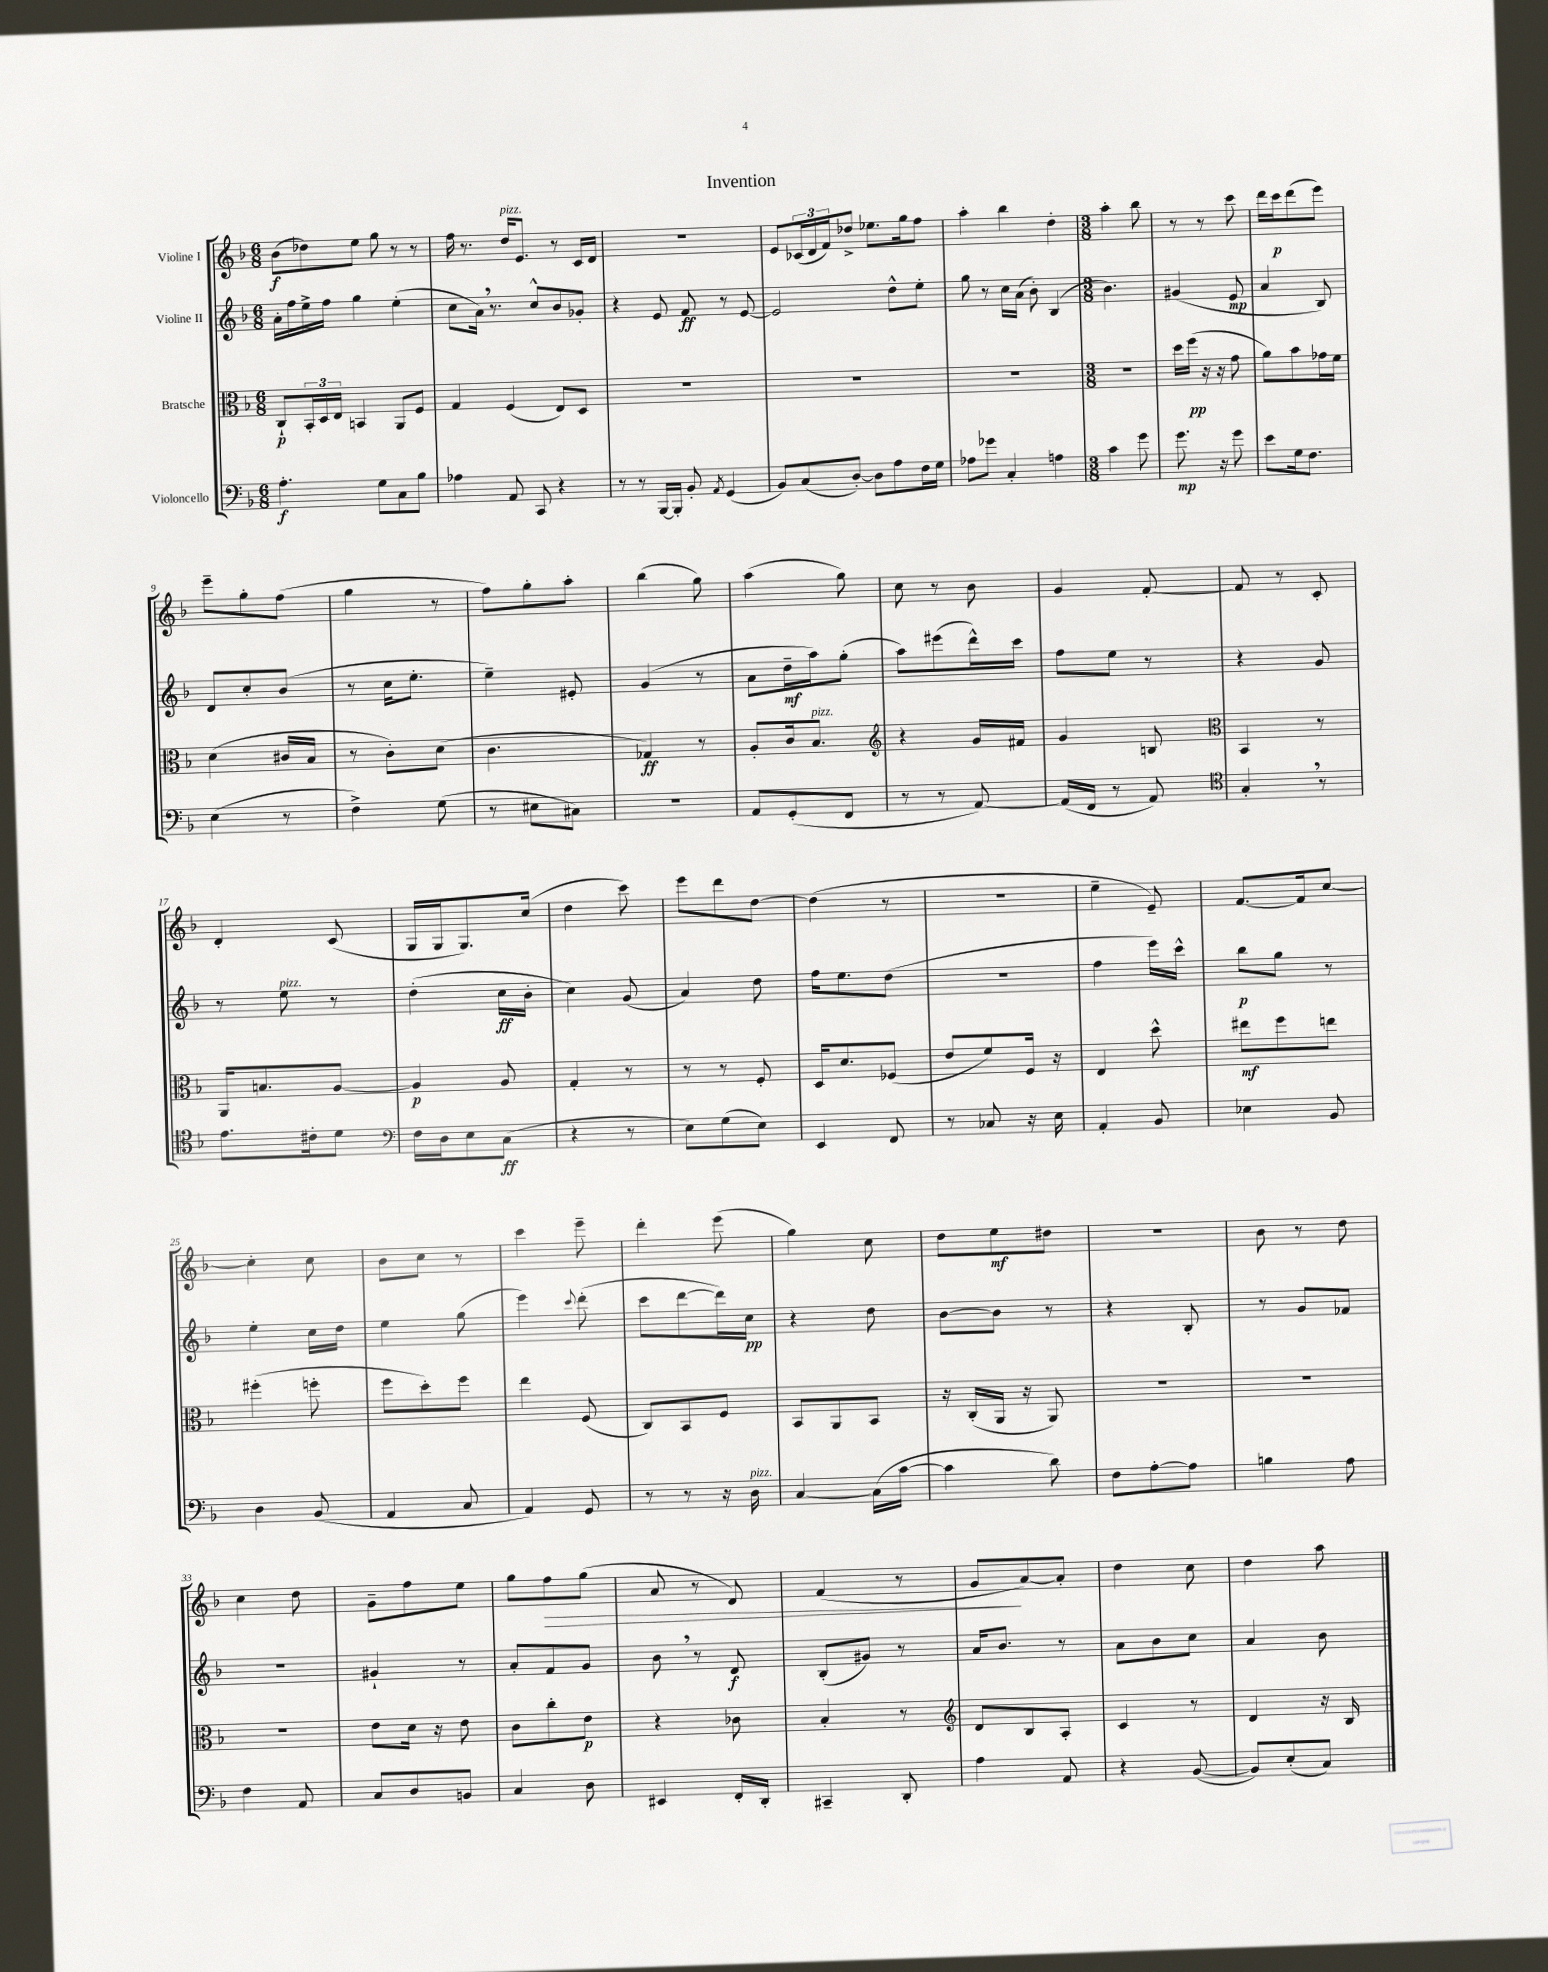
\header { title = "Invention" }
<<
\new StaffGroup <<
\new Staff = "s0" \with { instrumentName = "Violine I" } {
    \clef treble \key f \major \numericTimeSignature \time 6/8
    bes'8\f( des''8) e''8 g''8 r8 r8 |
    f''16 r8. d''16^\markup { \italic "pizz." } e'8. r8 c'16 d'16 |
    R2. |
    e'8 \tuplet 3/2 { ces'16( d'16 f'16) } des''8-> ees''8. g''16 f''8 |
    a''4-. bes''4 d''4-. |
    \numericTimeSignature \time 3/8 a''4-. bes''8 |
    r8 r8 c'''8 |
    d'''16 c'''16\p d'''8( e'''8) |
    e'''8-- g''8-. f''8( |
    g''4 r8 |
    f''8) g''8-. a''8-. |
    bes''4( g''8) |
    a''4( g''8) |
    c''8 r8 bes'8 |
    g'4 f'8~-. |
    f'8 r8 c'8-. |
    d'4-. c'8( |
    g16 g16 g8.) c''16( |
    d''4 c'''8) |
    e'''8 d'''8 d''8~ |
    d''4( r8 |
    R4. |
    e''4-- e'8--) |
    f'8.~ f'16 c''8~ |
    c''4-. c''8 |
    bes'8 c''8 r8 |
    c'''4 e'''8-- |
    d'''4-. e'''8( |
    g''4) c''8 |
    d''8 e''8\mf dis''8 |
    R4. |
    bes'8 r8 d''8 |
    c''4 d''8 |
    g'8-- f''8 e''8 |
    g''8 f''8\> g''8( |
    a'8 r8 d'8) |
    f'4( r8 |
    g'8\! a'8~) a'8-. |
    d''4 c''8 |
    d''4 a''8 \bar "|." |
}
\new Staff = "s1" \with { instrumentName = "Violine II" } {
    \clef treble \key f \major \numericTimeSignature \time 6/8
    a'16-. f''16 e''16-> f''16 g''4 e''4-.( |
    c''8 a'16) \breathe r8. c''8-^ bes'8 ges'8-. |
    r4 e'8 f'8\ff r8 e'8~ |
    e'2 d''8-^ e''8-. |
    g''8 r8 c''16 a'16( bes'8-.) bes4( |
    \numericTimeSignature \time 3/8 bes'4.) |
    gis'4( e'8\mp |
    a'4 bes8) |
    d'8 c''8-. bes'8( |
    r8 c''16 e''8.-. |
    e''4--) eis'8-. |
    g'4( r8 |
    a'8 d''16--\mf a''16) g''8-.( |
    a''8) eis'''8( d'''16-^) c'''16 |
    f''8 e''8 r8 |
    r4 g'8 |
    r8 e''8^\markup { \italic "pizz." } r8 |
    d''4-.( c''16\ff bes'16-. |
    c''4) g'8( |
    a'4) d''8 |
    f''16 e''8. d''8( |
    R4. |
    f''4 e'''16) c'''16-^ |
    bes''8\p g''8 r8 |
    e''4-. c''16 d''16 |
    e''4 g''8( |
    e'''4) \appoggiatura { c'''8 } d'''8-.( |
    c'''8 d'''8~ d'''16) c''16\pp |
    r4 d''8 |
    bes'8~ bes'8 r8 |
    r4 bes8-. |
    r8 g'8 fes'8 |
    R4. |
    gis'4-! r8 |
    a'8-. f'8 g'8 |
    bes'8 \breathe r8 d'8\f |
    bes8-.( gis'8) r8 |
    a'16 bes'8. r8 |
    a'8 bes'8 c''8 |
    a'4 bes'8 \bar "|." |
}
\new Staff = "s2" \with { instrumentName = "Bratsche" } {
    \clef alto \key f \major \numericTimeSignature \time 6/8
    c8-!\p \tuplet 3/2 { bes,16-. d16 e16 } b,4 a,8 f8 |
    g4 f4( e8) d8 |
    R2. |
    R2. |
    R2. |
    \numericTimeSignature \time 3/8 R4. |
    d''16 f''16\pp( r16 r16 g'8 |
    a'8) bes'8 ges'16 f'16 |
    d'4( cis'16 bes16 |
    r8 c'8-.) d'8( |
    c'4. |
    ges4\ff) r8 |
    a8-. c'16 bes8.^\markup { \italic "pizz." } |
    \clef treble r4 g'16 fis'16 |
    g'4 b8 |
    \clef alto bes,4 r8 |
    a,16 b8. a8~ |
    a4\p a8 |
    g4-. r8 |
    r8 r8 f8-. |
    d16 d'8. fes8( |
    e'8 f'8) f16 r16 |
    e4 d''8-^ |
    eis''8\mf f''8 e''8 |
    fis''4-.( f''8-. |
    f''8 d''8-.) f''8 |
    e''4 f8( |
    c8) bes,8 f8 |
    bes,8 a,8 bes,8 |
    r16 c16-.( a,16 r16 a,8) |
    R4. |
    R4. |
    R4. |
    e'8 d'16 r16 e'8 |
    c'8 c''8-. e'8\p |
    r4 ces'8 |
    bes4-. r8 |
    \clef treble d'8 bes8 a8-. |
    c'4 r8 |
    d'4 r16 bes16 \bar "|." |
}
\new Staff = "s3" \with { instrumentName = "Violoncello" } {
    \clef bass \key f \major \numericTimeSignature \time 6/8
    a4.-.\f g8 c8 bes8 |
    aes4 a,8 c,8 r4 |
    r8 r8 bes,,16~ bes,,16-. bes,8-. \acciaccatura { a,8 } g,4( |
    bes,8) c8( d8~-.) d8 a8 f16 g16 |
    aes8 ges'8 c4-. a4 |
    \numericTimeSignature \time 3/8 c'4 g'8 |
    g'8.\mp r16 g'8 |
    e'8 g16 f8. |
    e4( r8 |
    f4->) g8( |
    r8 eis8 cis8) |
    R4. |
    a,8 g,8-.( f,8 |
    r8 r8 a,8~) |
    a,16( f,16 r8 a,8) |
    \clef tenor g4-. \breathe r8 |
    e'8. cis'16-. d'8 |
    \clef bass f16 d16 e8 c8\ff( |
    r4 r8 |
    e8) g8( e8) |
    e,4 f,8 |
    r8 ces8 r16 e16 |
    a,4-. bes,8 |
    ees4 bes,8 |
    d4 bes,8( |
    a,4 c8 |
    a,4) g,8 |
    r8 r8 r16 d16^\markup { \italic "pizz." } |
    c4~ c16( c'16~ |
    c'4 d'8) |
    f8 a8~-. a8 |
    b4 a8 |
    f4 a,8 |
    c8 d8 b,8 |
    c4 d8 |
    eis,4 f,16-. d,16-. |
    cis,4-- d,8-. |
    a4 a,8 |
    r4 bes,8~( |
    bes,8) e8-.( c8) \bar "|." |
}
>>
>>
